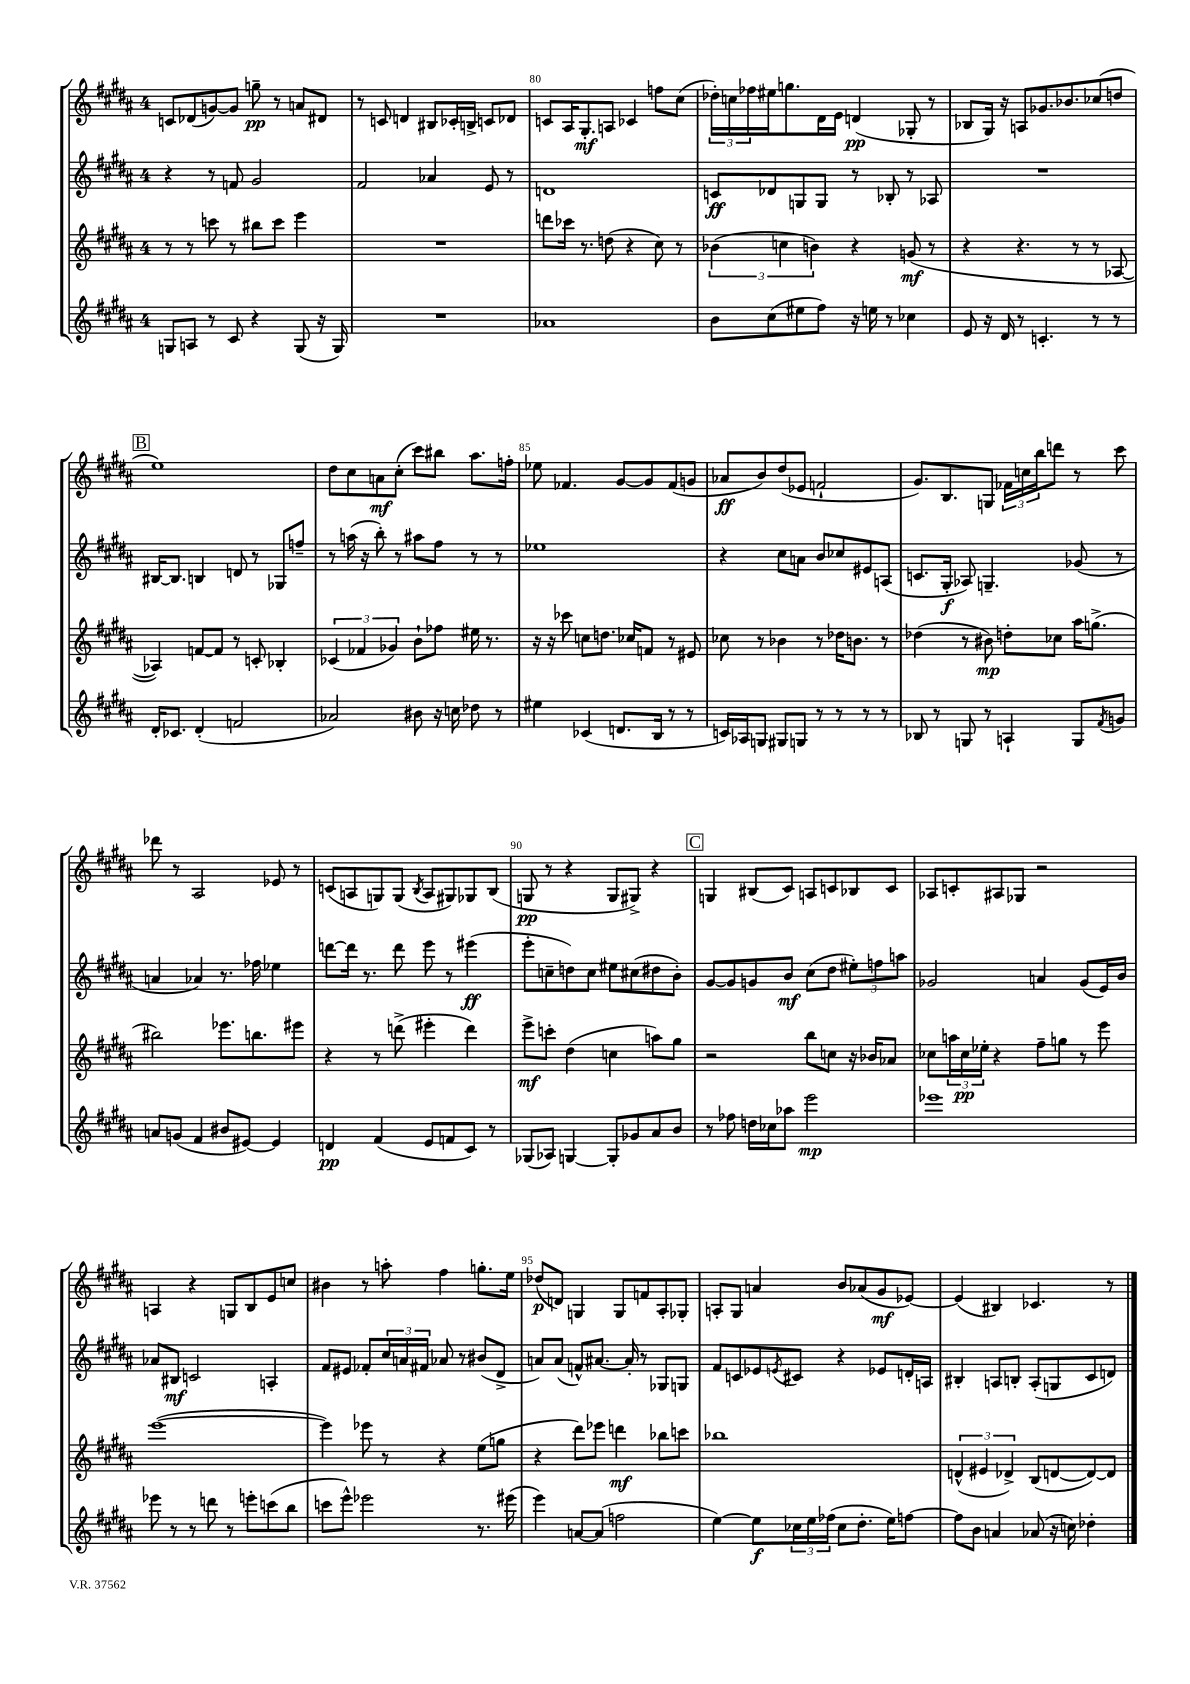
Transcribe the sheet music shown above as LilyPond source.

<<
\new StaffGroup <<
\new Staff = "s0" {
    \clef treble \key b \major \once \override Staff.TimeSignature.style = #'single-digit \time 4/4
    c'8 des'8( g'8~) g'8 g''8--\pp r8 a'8 dis'8 |
    r8 c'8 d'4 bis8 ces'16-. b16-> c'8 des'8 |
    c'8 ais16 gis8.-.\mf a8 ces'4 f''8 cis''8( |
    \tuplet 3/2 { des''16-.) c''16 fes''16 } eis''16 g''8. dis'16 e'16 d'4\pp( ges8-. r8 |
    bes8 gis16) r16 a8 ges'8. bes'8. ces''8( d''8 |
    \mark \markup { \box "B" } e''1) |
    dis''8 cis''8 a'8\mf cis''8-.( cis'''8) bis''8 ais''8. f''16-. |
    ees''8 fes'4. gis'8~ gis'8 fes'8( g'8 |
    aes'8\ff b'8) dis''8( ees'8 f'2-! |
    gis'8.) b8. g8 \tuplet 3/2 { fes'16 c''16 b''16 } d'''8 r8 cis'''8 |
    des'''8 r8 ais2 ees'8 r8 |
    c'8( a8 g8) g8( \acciaccatura { b8 } a8 gis8) ges8 b8( |
    g8\pp r8 r4 g8 gis8->) r4 |
    \mark \markup { \box "C" } g4 bis8( cis'8) a8 c'8 bes8 c'8 |
    aes8 c'8-. ais8 ges8 r2 |
    a4 r4 g8 b8 e'8 c''8 |
    bis'4 r8 a''8-. fis''4 g''8.-. e''16 |
    des''8\p( d'8) g4 g8 f'8 ais8-. ges8-. |
    a8-. gis8 a'4 b'8 aes'8( gis'8\mf ees'8~) |
    ees'4( bis4) ces'4. r8 \bar "|." |
}
\new Staff = "s1" {
    \clef treble \key b \major \once \override Staff.TimeSignature.style = #'single-digit \time 4/4
    r4 r8 f'8 gis'2 |
    fis'2 aes'4 e'8 r8 |
    d'1 |
    c'8\ff des'8 g8 g8 r8 bes8-. r8 aes8 |
    R1 |
    \mark \markup { \box "B" } bis16~ bis8. b4 d'8 r8 ges8 f''8-- |
    r8 a''16( r16 b''8-.) r8 ais''8 fis''8 r8 r8 |
    ees''1 |
    r4 cis''8 a'8 b'8 ces''8 eis'8 a8( |
    c'8. gis16-.\f aes8) g4.-- ges'8( r8 |
    a'4 aes'4) r8. fes''16 ees''4 |
    d'''8~ d'''16 r8. d'''8 e'''8 r8 eis'''4\ff( |
    e'''8-. c''8-- d''8) c''8 eis''8 cis''8( dis''8 b'8-.) |
    \mark \markup { \box "C" } gis'8~ gis'8 g'8 b'8\mf cis''8( dis''8 \tuplet 3/2 { eis''8-.) f''8 a''8 } |
    ges'2 a'4 ges'8( e'16) b'16 |
    aes'8 bis8\mf c'2 a4-. |
    fis'8 eis'8 fes'8-. \tuplet 3/2 { cis''16 a'16 fis'16 } aes'8 r8 bis'8( dis'8-> |
    a'8) a'8( f'8-^) ais'8.~ ais'16-. r8 ges8 g8 |
    fis'8 c'8 ees'8 \acciaccatura { e'8 } cis'8 r4 ees'8 d'16-. a16 |
    bis4-. a8 b8-. a8-.( g8 cis'8 d'8) \bar "|." |
}
\new Staff = "s2" {
    \clef treble \key b \major \once \override Staff.TimeSignature.style = #'single-digit \time 4/4
    r8 r8 c'''8 r8 bis''8 c'''8 e'''4 |
    R1 |
    d'''8 ces'''16 r8. d''8( r4 cis''8) r8 |
    \tuplet 3/2 { bes'4( c''4 b'4) } r4 g'8\mf( r8 |
    r4 r4. r8 r8 aes8~ |
    \mark \markup { \box "B" } aes4) f'8~ f'8 r8 c'8-. bes4-. |
    \tuplet 3/2 { ces'4( fes'4 ges'4) } b'8-! fes''8 eis''16 r8. |
    r16 r16 ces'''8 c''8 d''8. ces''16 f'8 r8 eis'8 |
    ces''8 r8 bes'4 r8 des''16 b'8. r8 |
    des''4( r8 bis'8\mp) d''8-. ces''8 ais''16 g''8.->( |
    bis''2) ees'''8. b''8. eis'''8 |
    r4 r8 d'''8->( eis'''4-. d'''4) |
    e'''8->\mf c'''8-. dis''4( c''4 a''8) gis''8 |
    \mark \markup { \box "C" } r2 b''8 c''8 r16 bes'16 aes'8 |
    ces''8 \tuplet 3/2 { a''16 ces''16\pp ees''16-. } r4 fis''8-- g''8 r8 e'''8 |
    e'''1~( |
    e'''4) ees'''8 r8 r4 e''8( g''8 |
    r4 dis'''8) ees'''8 d'''4\mf bes''8 c'''8 |
    bes''1 |
    \tuplet 3/2 { d'4-^( eis'4 des'4->) } b8( d'8~ d'8~) d'8 \bar "|." |
}
\new Staff = "s3" {
    \clef treble \key b \major \once \override Staff.TimeSignature.style = #'single-digit \time 4/4
    g8 a8 r8 cis'8 r4 g8( r16 g16) |
    R1 |
    aes'1 |
    b'8 cis''8( eis''8 fis''8) r16 e''16 r8 ces''4 |
    e'8 r16 dis'16 r8 c'4.-. r8 r8 |
    \mark \markup { \box "B" } dis'16-. ces'8. dis'4-.( f'2 |
    aes'2) bis'8 r16 c''16 des''8 r8 |
    eis''4 ces'4( d'8. b16 r8 r8 |
    c'16) aes16 g8 gis8 g8 r8 r8 r8 r8 |
    bes8 r8 g8 r8 a4-! g8 \acciaccatura { fis'8 } g'8 |
    a'8 g'8( fis'4 bis'8 eis'8~) eis'4 |
    d'4\pp fis'4( e'8 f'8 cis'8) r8 |
    ges8( aes8) g4~ g8-. ges'8 ais'8 b'8 |
    \mark \markup { \box "C" } r8 fes''8 d''16 ces''16 aes''8 e'''2\mp |
    ees'''1 |
    ees'''8 r8 r8 d'''8 r8 e'''8-. c'''8( b''8 |
    c'''8 e'''8-^) ees'''2 r8. eis'''16( |
    e'''4) a'8~ a'8( f''2 |
    e''4~) e''8\f \tuplet 3/2 { ces''16 e''16 fes''16( } ces''8 dis''8.-. e''16) f''8~ |
    f''8 b'8 a'4 aes'8( r16 c''16) des''4-. \bar "|." |
}
>>
>>
\layout { \context { \Score currentBarNumber = #78 \override BarNumber.break-visibility = ##(#f #t #t) barNumberVisibility = #(every-nth-bar-number-visible 5) } }
